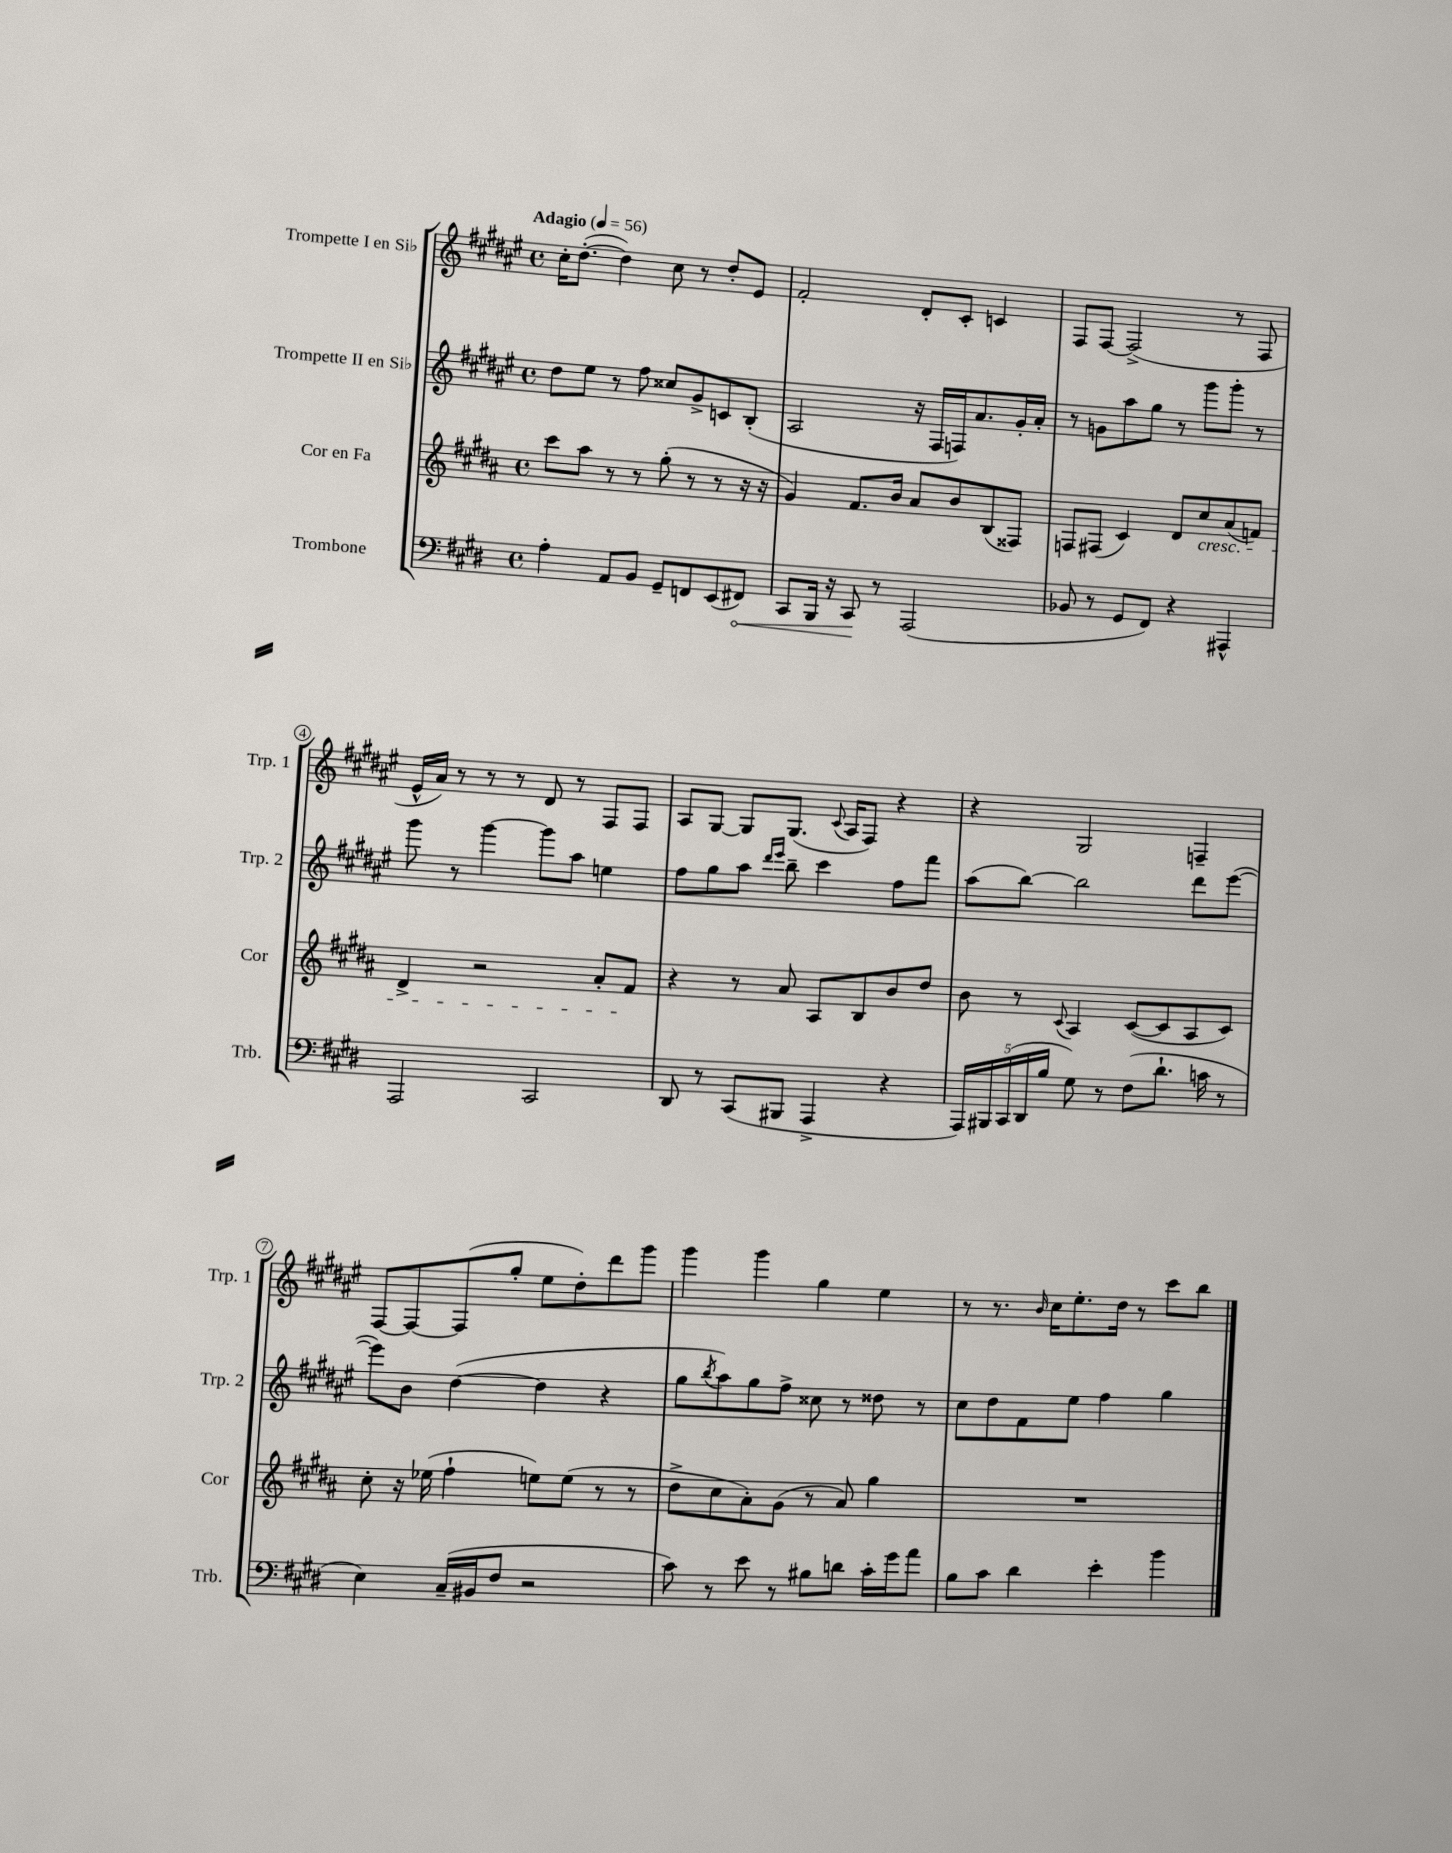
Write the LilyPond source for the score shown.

<<
\new StaffGroup <<
\new Staff = "s0" \with { instrumentName = "Trompette I en Sib" shortInstrumentName = "Trp. 1" } {
    \clef treble \key fis \major \defaultTimeSignature \time 4/4 \tempo "Adagio" 4 = 56
    cis''16-. dis''8.~-.( dis''4) cis''8 r8 dis''8-. eis'8 |
    fis'2-. dis'8-. cis'8-. c'4 |
    fis8 fis8~ fis2->( r8 fis8 |
    eis'16-^ ais'16) r8 r8 r8 dis'8 r8 fis8 fis8 |
    ais8 gis8~ gis8 gis8.( \appoggiatura { cis'8 } ais16 fis8) r4 |
    r4 gis2 f4-- |
    fis8~ fis8~ fis8( gis''8-. eis''8 dis''8-.) dis'''8 gis'''8 |
    gis'''4 gis'''4 gis''4 eis''4 |
    r8 r8. \grace { b'16 } cis''16 eis''8.-. dis''16 r8 cis'''8 b''8 \bar "|." |
}
\new Staff = "s1" \with { instrumentName = "Trompette II en Sib" shortInstrumentName = "Trp. 2" } {
    \clef treble \key fis \major \defaultTimeSignature \time 4/4
    dis''8 eis''8 r8 fis''8 cisis''8 gis'8-> c'8 b8-.( |
    ais2 r16 fis16 f16) ais'8. gis'16-. ais'16-. |
    r8 g'8 ais''8 gis''8 r8 gis'''8 gis'''8-. r8 |
    gis'''8 r8 gis'''4~ gis'''8 ais''8 e''4 |
    fis''8 gis''8 ais''8 \grace { dis'''16 eis'''16 } b''8-- cis'''4 fis''8 fis'''8 |
    ais''8( b''8~) b''2 dis'''8 eis'''8~( |
    eis'''8) b'8 dis''4~( dis''4 r4 |
    gis''8 \acciaccatura { b''8 } ais''8) gis''8 fis''8-> cisis''8 r8 disis''8 r8 |
    cis''8 dis''8 fis'8 eis''8 fis''4 gis''4 \bar "|." |
}
\new Staff = "s2" \with { instrumentName = "Cor en Fa" shortInstrumentName = "Cor" } {
    \clef treble \key b \major \defaultTimeSignature \time 4/4
    cis'''8 ais''8 r8 r8 gis''8-.( r8 r8 r16 r16 |
    gis'4) fis'8. b'16 ais'8 b'8 b8( fisis8) |
    f8 fis8( cis'4) dis'8 cis''8\cresc ais'8( f'8) |
    dis'4-> r2 ais'8-. fis'8\! |
    r4 r8 ais'8 ais8 b8 b'8 dis''8 |
    b'8 r8 \appoggiatura { cis'8 } ais4 cis'8~( cis'8 ais8 cis'8) |
    cis''8-. r16 ees''16( fis''4-! e''8) e''8( r8 r8 |
    dis''8-> cis''8 ais'8-.) gis'8( r8 ais'8) gis''4 |
    R1 \bar "|." |
}
\new Staff = "s3" \with { instrumentName = "Trombone" shortInstrumentName = "Trb." } {
    \clef bass \key e \major \defaultTimeSignature \time 4/4
    a4-. a,8 b,8 gis,8-- f,8 e,8( \once \override Hairpin.circled-tip = ##t fis,8\<) |
    cis,8 b,,16 r16 cis,8\! r8 a,,2( |
    bes,8 r8 gis,8 fis,8) r4 ais,,4-^ |
    a,,2 cis,2 |
    dis,8 r8 cis,8( bis,,8 a,,4-> r4 |
    \tuplet 5/4 { a,,16) bis,,16 cis,16( dis,16 b16 } gis8) r8 fis8( dis'8.-! c'16 r8 |
    e4) cis16--( bis,16 fis8 r2 |
    cis'8) r8 e'8 r8 bis8 d'8 cis'16-. gis'16 a'8 |
    b8 cis'8 dis'4 e'4-. b'4 \bar "|." |
}
>>
>>
\layout { \context { \Score \override BarNumber.stencil = #(make-stencil-circler 0.1 0.3 ly:text-interface::print) } }
